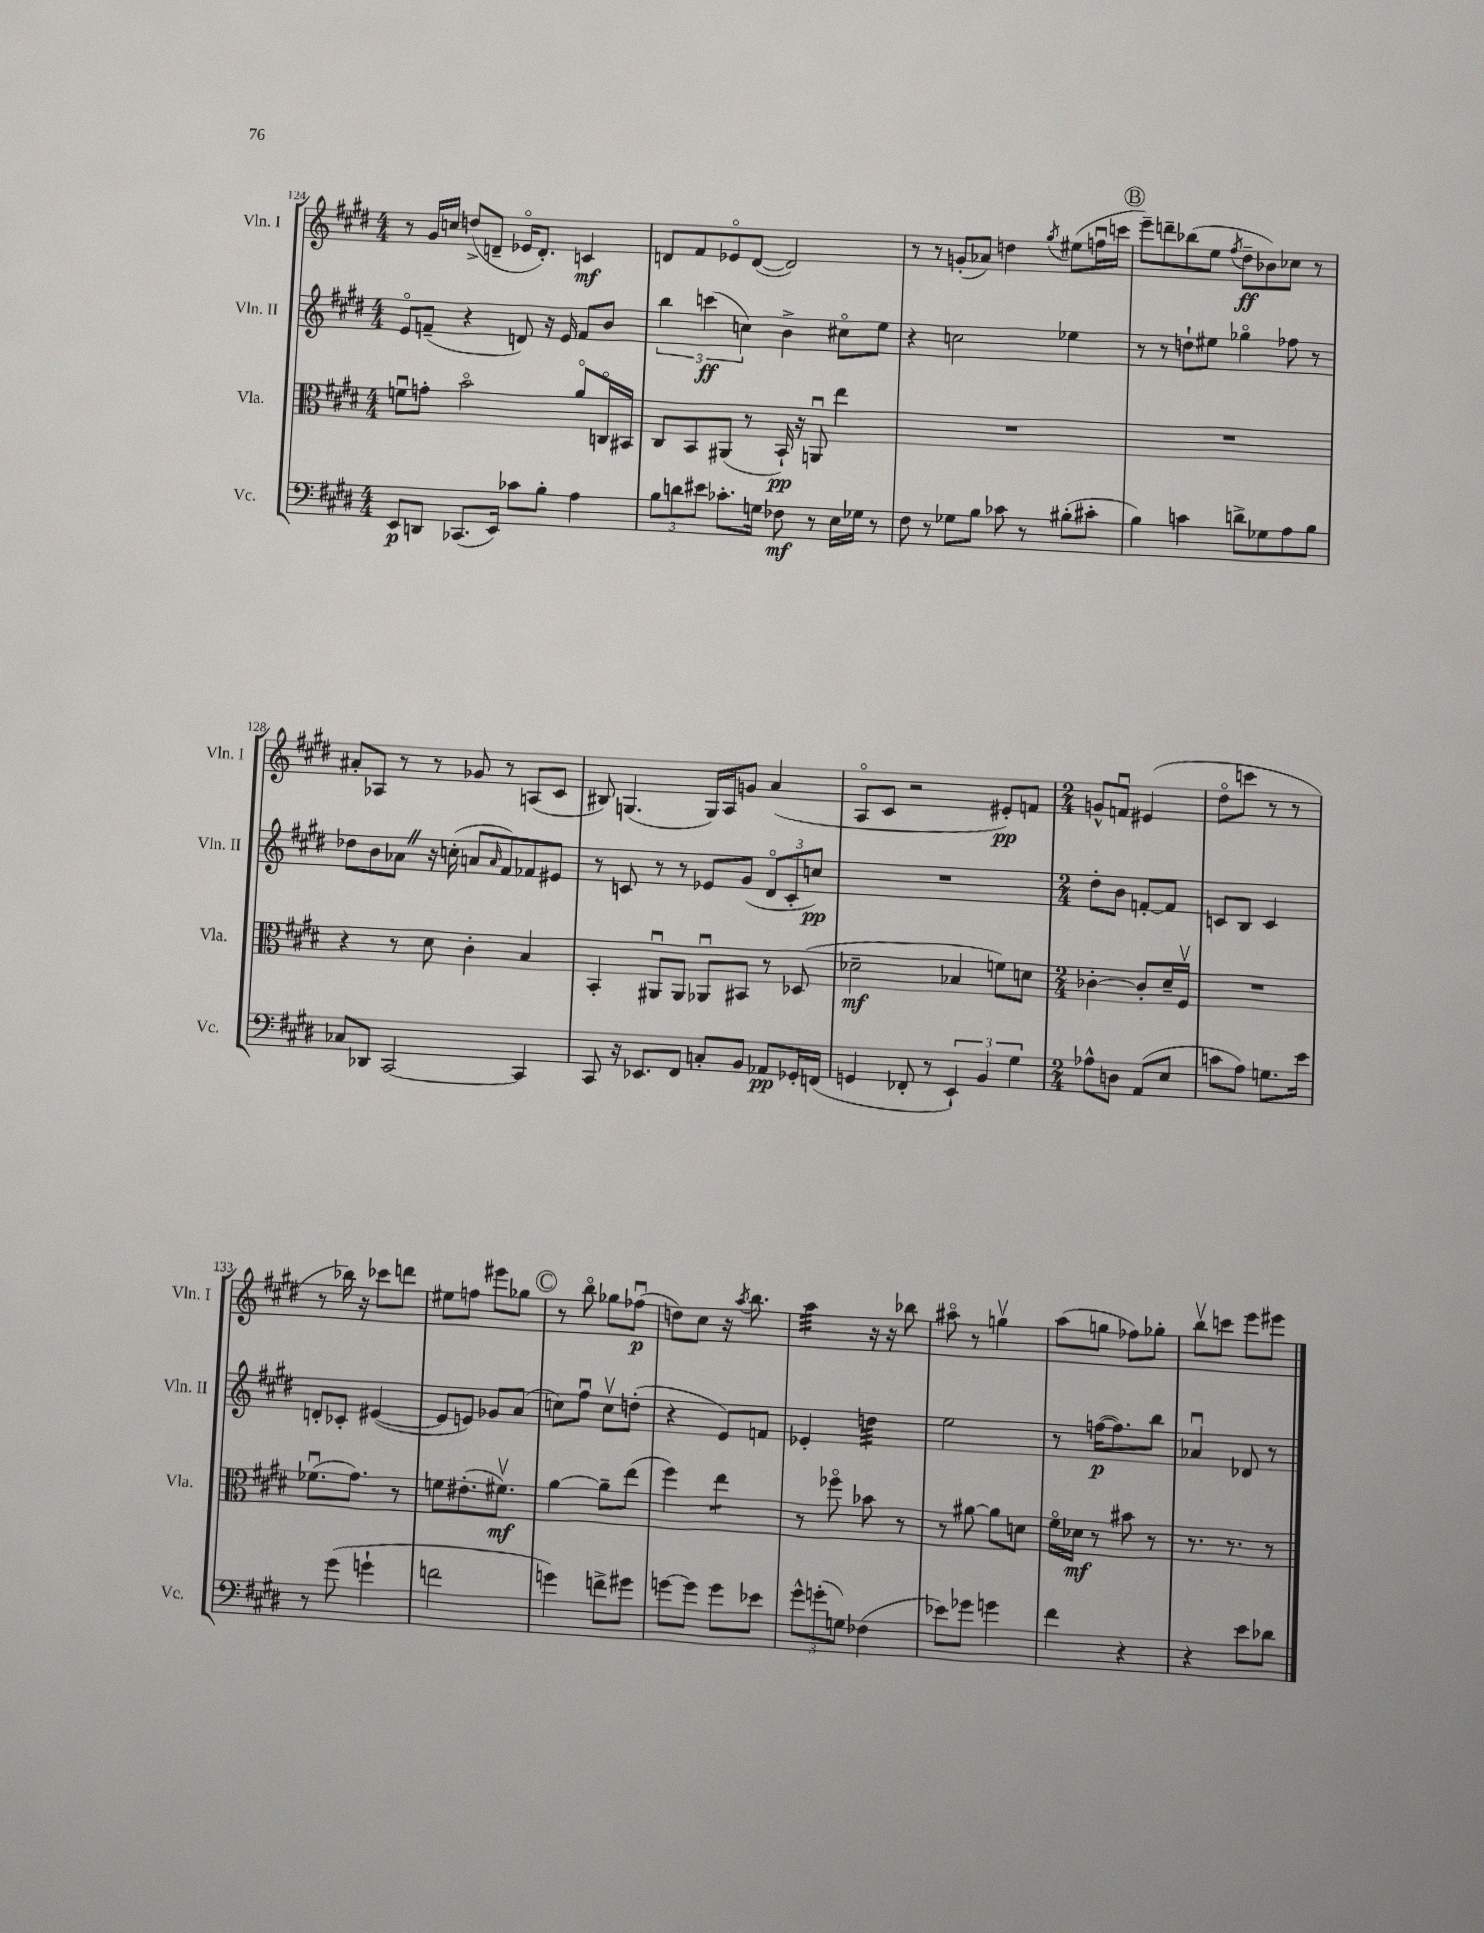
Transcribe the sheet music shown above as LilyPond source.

<<
\new StaffGroup <<
\new Staff = "s0" \with { instrumentName = "Vln. I" shortInstrumentName = "Vln. I" } {
    \clef treble \key e \major \numericTimeSignature \time 4/4
    r8 gis'16 c''16 d''8->( d'8-- ees'16\flageolet d'8.-.) c'4\mf |
    d'8 fis'8 ees'8\flageolet d'8~( d'2) |
    r8 r8 g'8-.( aes'8) d''4 \acciaccatura { gis''8 } eis''8( f''16\downbow c'''16 |
    \mark \markup { \circle "B" } e'''8--) d'''8-- bes''8( e''8 \acciaccatura { fis''8 } dis''8--\ff bes'8) ces''8 r8 |
    ais'8-. aes8 r8 r8 ges'8 r8 a8( cis'8 |
    bis8) g4.( g16) a16 g'8 a'4( |
    a8\flageolet cis'8 r2 eis'8-.\pp) f'8 |
    \numericTimeSignature \time 2/4 g'8-^ f'8\downbow eis'4( |
    dis''8\flageolet c'''8 r8 r8 |
    r8 bes''16) r16 ces'''8 d'''8 |
    eis''8 f''8 eis'''8 ges''8 |
    \mark \markup { \circle "C" } r8 b''8\flageolet ges''8 fes''8\downbow\p( |
    d''8) cis''8 r16 \acciaccatura { a''8 } b''8. |
    a''4:32 r16 r16 bes''8 |
    ais''8\flageolet r8 g''4\upbow |
    a''8( g''8 fes''8) ges''8-. |
    b''8\upbow c'''8 e'''8 eis'''8 \bar "|." |
}
\new Staff = "s1" \with { instrumentName = "Vln. II" shortInstrumentName = "Vln. II" } {
    \clef treble \key e \major \numericTimeSignature \time 4/4
    e'8\flageolet f'8--( r4 d'8) r16 e'16 f'8 b'8 |
    \tuplet 3/2 { b''4 c'''4\ff( c''4) } b'4-> cis''8\flageolet e''8 |
    r4 c''2 ees''4 |
    \mark \markup { \circle "B" } r8 r8 d''8-! eis''8 ges''4\flageolet fes''8 r8 |
    des''8 b'8 aes'8 \once \override BreathingSign.text = \markup { \musicglyph "scripts.caesura.straight" } \breathe r16 c''16-.( a'8 \grace { a'16 } fis'8) fes'8 eis'8 |
    r8 c'8 r8 r8 ees'8 gis'8( \tuplet 3/2 { dis'8\flageolet c'8-. c''8\pp) } |
    R1 |
    \numericTimeSignature \time 2/4 dis''8-. b'8 f'8~-. f'8 |
    c'8 b8 c'4 |
    d'8-. ces'8-. eis'4~( |
    eis'8 e'8) ges'8 a'8( |
    \mark \markup { \circle "C" } c''8) fis''8\downbow c''8\upbow d''8-.( |
    r4 e'8) f'8 |
    ees'4-. d''4:32 |
    e''2 |
    r8 f''16~\p( f''8.) b''8 |
    aes'4\downbow des'8 r8 \bar "|." |
}
\new Staff = "s2" \with { instrumentName = "Vla." shortInstrumentName = "Vla." } {
    \clef alto \key e \major \numericTimeSignature \time 4/4
    f'8\downbow g'8-. b'2\flageolet a'8\flageolet c16\flageolet bis,16 |
    cis8 b,8 ais,8( r8 b,16-!\pp) r16 a,8\downbow e''4 |
    R1 |
    \mark \markup { \circle "B" } R1 |
    r4 r8 dis'8 cis'4-. b4 |
    b,4-. ais,8\downbow ais,8 aes,8\downbow bis,8 r8 des8( |
    des'2--\mf bes4 f'8) d'8 |
    \numericTimeSignature \time 2/4 ces'4~-. ces'8-. dis'16-- fis16\upbow |
    R2 |
    fes'8.\downbow( gis'8.) r8 |
    f'8 eis'8.-.( fis'8.\upbow\mf) |
    \mark \markup { \circle "C" } a'4~ a'8-- e''8( |
    fis''4) e''4:8 |
    r8 fes''8\flageolet bes'8 r8 |
    r8 ais'8~ ais'8 d'8 |
    fis'16\flageolet des'16\mf r8 bis'8 r8 |
    r8. r8. r8 \bar "|." |
}
\new Staff = "s3" \with { instrumentName = "Vc." shortInstrumentName = "Vc." } {
    \clef bass \key e \major \numericTimeSignature \time 4/4
    e,8\p d,8 ces,8.( e,16) ces'8 b8-. a4 |
    \tuplet 3/2 { b8 d'8 eis'8 } ces'8.-. g16 fes8\mf r8 e16 ges16 r8 |
    fis8 r8 ges8 b8 ces'8 r8 bis8-.( cis'8-. |
    \mark \markup { \circle "B" } b4) c'4 d'8-> ges8 a8 b8 |
    ces8 des,8 cis,2~ cis,4 |
    cis,8 r16 ees,8. fis,8 c8-. b,8 aes,8\pp ges,16-. f,16( |
    g,4 fes,8-. r8 \tuplet 3/2 { e,4-!) b,4 gis4 } |
    \numericTimeSignature \time 2/4 aes8-^ d8 a,8( e8 |
    c'8 a8) g8. e'16 |
    r8 gis'8( g'4-! |
    f'2 |
    \mark \markup { \circle "C" } g'4) f'8-> gis'8 |
    g'8~ g'8 g'8 ees'8 |
    \tuplet 3/2 { gis'8-^ g'8-.( g8) } fes4( |
    ees'8) ges'8 g'4 |
    fis'4 r4 |
    r4 e'8 des'8 \bar "|." |
}
>>
>>
\layout { \context { \Score currentBarNumber = #124 } }
